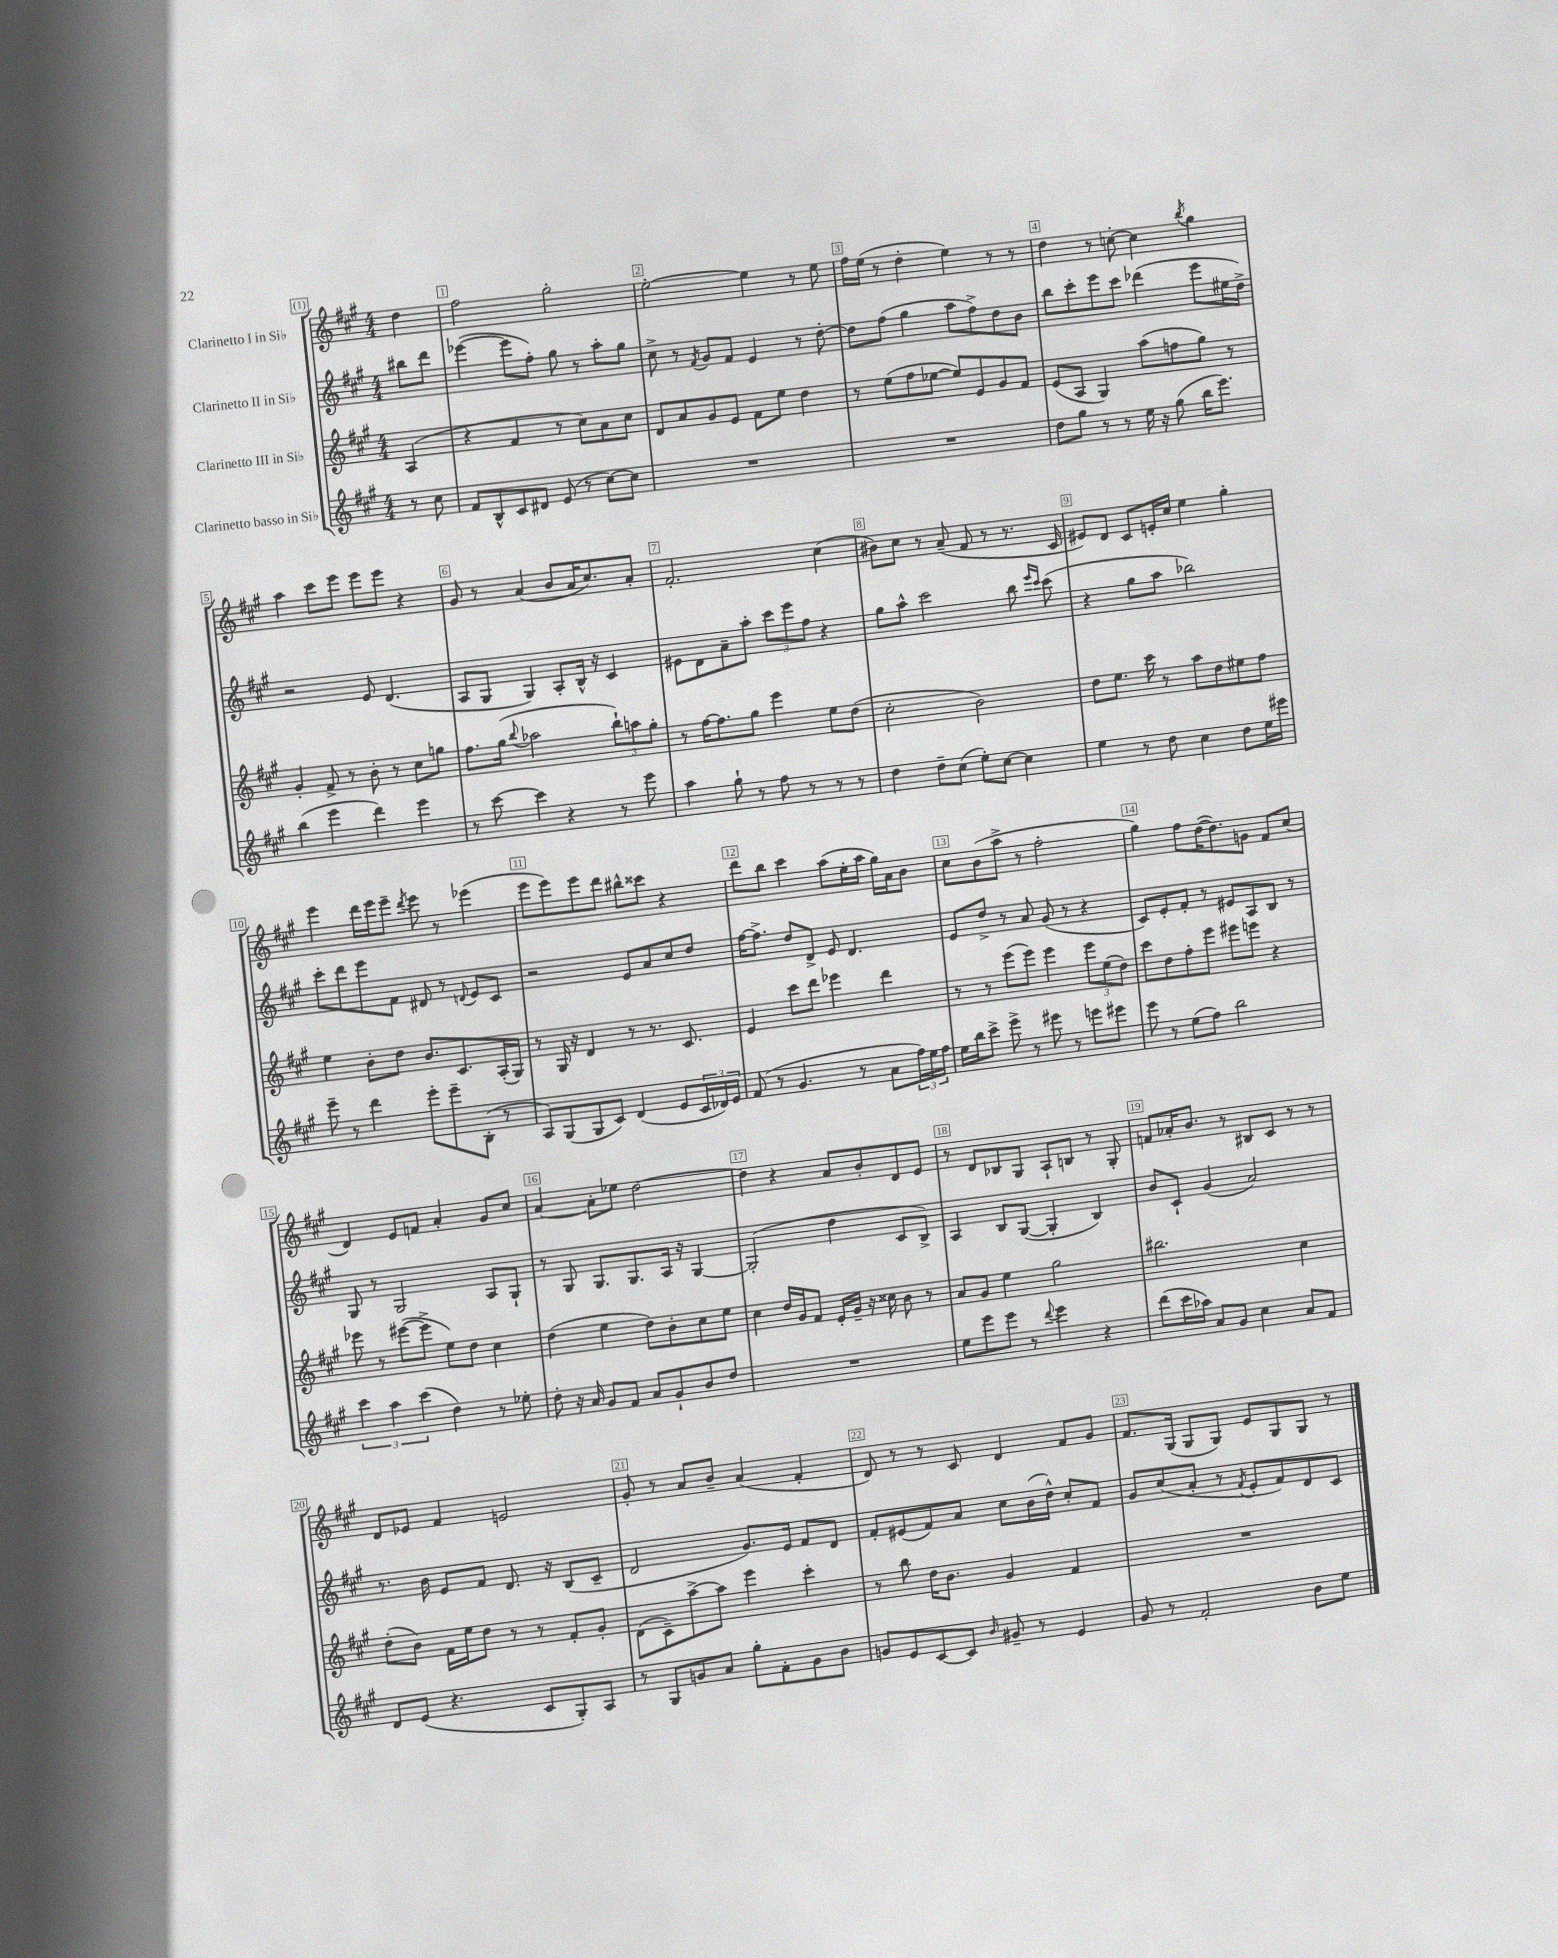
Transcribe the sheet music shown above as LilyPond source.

<<
\new StaffGroup <<
\new Staff = "s0" \with { instrumentName = "Clarinetto I in Sib" } {
    \clef treble \key a \major \numericTimeSignature \time 4/4 \partial 4
    d''4 |
    fis''2 gis''2-. |
    e''2~-. e''4 r8 e''8 |
    fis''16 e''16( r8 d''4-. e''4) r8 r8 |
    d''4 r8 c''8~-. c''4 \acciaccatura { b''8 } gis''4 |
    a''4 cis'''8 e'''8 e'''8 e'''8 r4 |
    gis'8 r8 a'4( b'8 a'16 cis''8.) a'8-. |
    fis'2.-. cis''4( |
    bis'8) cis''8 r8 a'8--( fis'8 r8 r8. cis'16 |
    eis'8) d'8 cis'8 e'16-. cis''16 e''4 gis''4-. |
    e'''4 d'''16 e'''16 e'''8-- \acciaccatura { d'''8 } e'''8 r8 ees'''4( |
    e'''8 e'''8) e'''8 d'''8 bis''8-^ cisis'''8 r4 |
    d'''8 b''8 cis'''4 a''8( e''16-. a''16 gis''16) a'16 b'8 |
    cis''8 b'8( a''8-> r8 fis''2-. |
    gis''4) fis''8 d''16~( d''8.) g'8 fis'8 cis''8( |
    d'4) e'8 f'8 a'4-. gis'8 cis''8 |
    a'4~ a'8-. ees''8 d''2~ |
    d''4 r4 a'8 b'8-. d'8 e'8 |
    r8 d'8 bes8 gis8 a8-! b8 r8 gis8-. |
    f'8 aes'16-. b'8. r8 bis8 cis'8 r8 r8 |
    d'8 ees'8 fis'4 e'2 |
    gis'8-. r8 a'8 b'8-- a'4( fis'4-. |
    d'8) r8 r8 cis'8 d'4 fis'8 gis'8 |
    fis'8. gis16( gis8 gis8) e'8 gis8 gis8 r8 \bar "|." |
}
\new Staff = "s1" \with { instrumentName = "Clarinetto II in Sib" } {
    \clef treble \key a \major \numericTimeSignature \time 4/4 \partial 4
    bis''8 d'''8 |
    ees'''4~( ees'''8 fis''8-.) gis''8 r8 a''8-. gis''8 |
    cis''8-> r8 \acciaccatura { fis'8 } gis'8 fis'8 e'4 r8 d''8~-. |
    d''8 fis''8( gis''4 a''8 fis''8->) d''8 b'8 |
    b''8 cis'''8-. e'''8 cis'''8 des'''4( e'''8 eis''16 d''16->) |
    r2 e'8 d'4.( |
    a8 gis8 gis4) a8-. b16-^ r16 cis'4 |
    eis'8 d'8 a'8-- a''8-. \tuplet 3/2 { cis'''8 e'''8 fis''8 } r4 |
    gis''8 a''8-^ cis'''2 b''8 \grace { e'''16 cis'''16 } cis'''8( |
    r4 gis''8 a''8 bes''2) |
    cis'''8-. d'''8 e'''8 fis'8 dis'8 r8 \appoggiatura { d'8 } e'8 cis'8 |
    r2 e'8 a'8 cis''8 d''8 |
    fis''16~ fis''8.-> d''8 d'8-> e'8 d'4. |
    e'8 d''8-> r8 a'8 gis'8( r8 r4 |
    cis'8) e'8-. fis'8-. r8 eis'8 a8 b8 r8 |
    gis8 r8 gis2 a8 gis8-! |
    r8 gis8 gis8. gis8. a16 r16 gis4~ |
    gis2-.( d''4 cis'8 b8->) |
    a4 b8 gis8~( gis4-. b4) |
    b'8 cis'8-! gis'4( a'2) |
    r8. b'16 e'8 fis'8 d'8. r16 b8( cis'8-- |
    d'2 gis'8.) e'16 fis'8 d'8 |
    fis'8-. eis'8( fis'8) a'8 cis''8 b'16( d''16-^) cis''8-. fis'8 |
    gis'8 cis''8( a'8-. r8 \acciaccatura { fis'8 } e'8-. fis'8) d'8 cis'8 \bar "|." |
}
\new Staff = "s2" \with { instrumentName = "Clarinetto III in Sib" } {
    \clef treble \key a \major \numericTimeSignature \time 4/4 \partial 4
    a4( |
    r4 fis'4 r8 cis''8) a'8 cis''8 |
    d'8 a'8 gis'8 e'8 fis'8 e''8 d''4 |
    r8 e''8( fis''8 ees''8~ ees''8) e'8 gis'8 fis'8 |
    e'8( a8 gis4) a''8( f''8 gis''8) r8 |
    gis'4-. fis'8-> r8 b'8-. r8 cis''8 g''8 |
    fis''8. gis''16( \appoggiatura { b''8 } aes''2 \tuplet 3/2 { b''8-!) a''8 gis''8-. } |
    r8 fis''16~ fis''8. gis''8 e'''4 e''8 d''8( |
    cis''2-. b'2) |
    d''8 e''8. cis'''16 r8 a''8 d''8 eis''8 fis''8 |
    e''4 b'8-. d''8 b'8. cis'8. a16-.( gis16) |
    r8 gis16 r16 d'4 r8 r8. cis'8. |
    e'4 cis'''8 d'''8 ees'''4 d'''4 |
    r8 r8 e'''8( e'''8) e'''4 \tuplet 3/2 { e'''8 e''8( d''8) } |
    cis'''8 d''8 fis''8-. e'''8 eis'''8 e'''8 r4 |
    ees'''8 r8 eis'''8~( eis'''8-> e''8) d''8 cis''4 |
    d''4( e''4 d''8) b'8-. cis''8 e''8 |
    cis''4 d''16 gis'16 fis'8 e'16-. gis'16-- r16 cisis''16 b'8 r8 |
    a'8 gis'8 e''4 gis''2 |
    bis''2. cis''4 |
    d''8-.( b'8) fis'16 e''16 d''8 r8 r8 fis'8-. gis'8-. |
    d'8( cis'8--) a''8~-> a''8 e'''4 cis'''4-. |
    r8 b''8 d''16 b'8. gis'4 fis'4 |
    R1 \bar "|." |
}
\new Staff = "s3" \with { instrumentName = "Clarinetto basso in Sib" } {
    \clef treble \key a \major \numericTimeSignature \time 4/4 \partial 4
    r8 cis''8 |
    fis'8 b8-^ cis'8 dis'8 e'8( r8 cis''8~) cis''8 |
    R1 |
    R1 |
    d''8 gis''8 r8 r8 e''16 r16 gis''8( b''16 e'''8.) |
    b''4( e'''4 d'''4) e'''4 |
    r8 cis'''8~ cis'''4 r4 r8 e'''8 |
    a''4 gis''8-! r8 fis''8 r8 r8 r8 |
    d''4 d''8-- cis''8( e''8-.) cis''8~ cis''4 |
    e''4 r8 d''8 cis''4 d''8 e''16 eis'''16 |
    e'''8-- r8 d'''4 e'''8-. e'''8-- b8-.( r8 |
    a8) gis8( gis8 cis'8) d'4( e'8 \tuplet 3/2 { cis'16 des'16) e'16 } |
    fis'8( r8 gis'4. r8 a'8 \tuplet 3/2 { fis''16) e''16 fis''16 } |
    e''16 b''16 cis'''8-> e'''8-> r8 eis'''8 r8 e'''8 eis'''8 |
    e'''8 r8 e''8( fis''8) b''2 |
    \tuplet 3/2 { cis'''4 a''4 cis'''4( } d''4) r8 ees''8-. |
    d''8-. r16 a'16 gis'8 fis'8 a'8 gis'8-! b'8 d''8 |
    R1 |
    e''8 e'''8 e'''8 r8 \appoggiatura { d'''8 } e'''4 r4 |
    d'''8( cis'''16 aes''16) a'8 gis'8 cis''4 a'8 fis'8 |
    d'8 e'8( r4. cis'8 gis8-.) a8 |
    r8 gis8 g'8 a'8 gis''8-. fis'8-. g'8 b'8 |
    g'8 e'8 cis'8~ cis'8 \grace { b'16 } gis'8-- r8 e'4 |
    gis'8 r8 fis'2-. b'8 e''8 \bar "|." |
}
>>
>>
\layout { \context { \Score \override BarNumber.break-visibility = ##(#f #t #t) barNumberVisibility = #all-bar-numbers-visible \override BarNumber.stencil = #(make-stencil-boxer 0.1 0.3 ly:text-interface::print) } }
